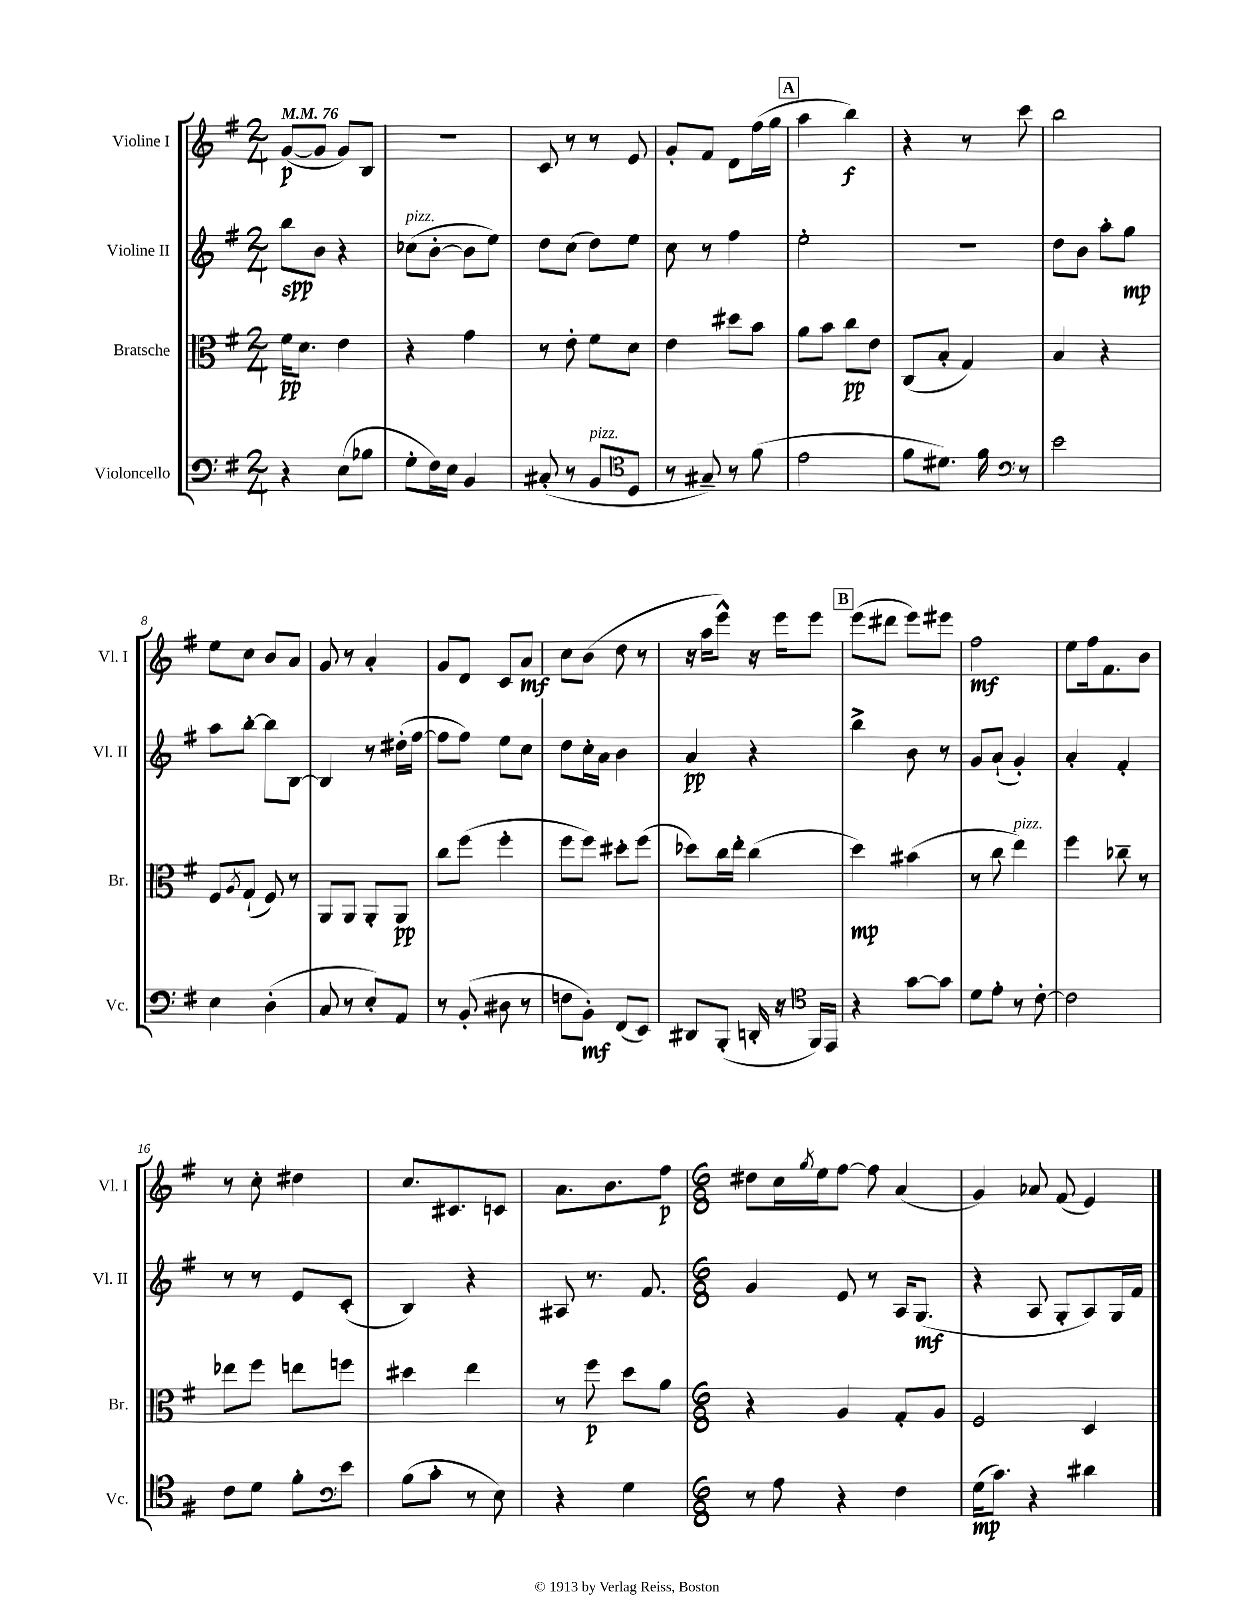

**kern	**dynam	**kern	**dynam	**kern	**dynam	**kern	**dynam
*part4	*part4	*part3	*part3	*part2	*part2	*part1	*part1
*staff4	*staff4	*staff3	*staff3	*staff2	*staff2	*staff1	*staff1
*I"Violoncello	*	*I"Bratsche	*	*I"Violine II	*	*I"Violine I	*
*I'Vc.	*	*I'Br.	*	*I'Vl. II	*	*I'Vl. I	*
*clefF4	*	*clefC3	*	*clefG2	*	*clefG2	*
*k[f#]	*	*k[f#]	*	*k[f#]	*	*k[f#]	*
*M2/4	*	*M2/4	*	*M2/4	*	*M2/4	*
*MM76	*	*MM76	*	*MM76	*	*MM76	*
=1	=1	=1	=1	=1	=1	=1	=1
4r	.	16f#\KL	pp	8bb\L	spp	([8g/L	p
.	.	8.d\J	.	.	.	.	.
.	.	.	.	8b\J	.	8g/J]	.
(8E\L	.	4e\	.	4r	.	8g/L)	.
8B-X\J	.	.	.	.	.	8B/J	.
=2	=2	=2	=2	=2	=2	=2	=2
!	!	!	!	!LO:TX:a:i:t=pizz.	!	!	!
8G'\L	.	4r	.	(8cc-X\L	.	2r	.
16F#\L)	.	.	.	[8b'\J	.	.	.
16E\JJ	.	.	.	.	.	.	.
4BB/	.	4g\	.	8b\L]	.	.	.
.	.	.	.	8ee\J)	.	.	.
=3	=3	=3	=3	=3	=3	=3	=3
(8C#X'/	.	8r	.	8dd\L	.	8c/	.
8r	.	8e'\	.	(8cc\J	.	8r	.
!LO:TX:a:i:t=pizz.	!	!	!	!	!	!	!
8BB/L	.	8f#\L	.	8dd\L)	.	8r	.
8D/J	.	8d\J	.	8ee\J	.	8e/	.
=4	=4	=4	=4	=4	=4	=4	=4
*clefC4	*	*	*	*	*	*	*
8r	.	4e\	.	8cc\	.	8g'/L	.
8G#X~/)	.	.	.	8r	.	8f#/J	.
8r	.	8dd#X\L	.	4ff#\	.	8d\L	.
(8f#\	.	8b\J	.	.	.	(16ff#\L	.
.	.	.	.	.	.	16gg\JJ	.
!!LO:REH:place=s1:t=A
=5	=5	=5	=5	=5	=5	=5	=5
2e\	.	8a\L	.	2ee'\	.	4aa\	.
.	.	8b\J	.	.	.	.	.
.	.	8cc\L	pp	.	.	4bb\)	f
.	.	8e\J	.	.	.	.	.
=6	=6	=6	=6	=6	=6	=6	=6
8f#\L	.	(8C/L	.	2r	.	4r	.
8.d#X\J)	.	8B'/J	.	.	.	.	.
.	.	4G/)	.	.	.	8r	.
16f#\	.	.	.	.	.	.	.
8r	.	.	.	.	.	8ccc\	.
=7	=7	=7	=7	=7	=7	=7	=7
*clefF4	*	*	*	*	*	*	*
2e\	.	4B/	.	8dd\L	.	2bb\	.
.	.	.	.	8b\J	.	.	.
.	.	4r	.	8aa'\L	.	.	.
.	.	.	.	8gg\J	mp	.	.
!!LO:LB:g=z
=8	=8	=8	=8	=8	=8	=8	=8
4E\	.	8F#/L	.	8aa\L	.	8ee\L	.
.	.	8qA/	.	.	.	.	.
.	.	(8G`/J	.	[8bb'\J	.	8cc\J	.
(4D'\	.	8F#/)	.	8bb\L]	.	8b/L	.
.	.	8r	.	[8B\J	.	8a/J	.
=9	=9	=9	=9	=9	=9	=9	=9
8C/	.	8AA/L	.	4B/]	.	8g/	.
8r	.	8AA/J	.	.	.	8r	.
8E'/L)	.	8AA'/L	.	8r	.	4a'/	.
8AA/J	.	8AA/J	pp	(16dd#X'\LL	.	.	.
.	.	.	.	[16ff#\JJ	.	.	.
=10	=10	=10	=10	=10	=10	=10	=10
8r	.	8cc\L	.	8ff#\L]	.	8g/L	.
(8BB'/	.	(8ff#\J	.	8ff#\J)	.	8d/J	.
8D#X\	.	4ff#'\	.	8ee\L	.	8c/L	.
8r	.	.	.	8cc\J	.	8a/J	mf
=11	=11	=11	=11	=11	=11	=11	=11
8Fn\L	.	8ff#\L	.	8dd\L	.	8cc\L	.
8BB'\J)	mf	8ff#\J)	.	16cc'\L	.	(8b\J	.
.	.	.	.	16a\JJ	.	.	.
(8FF#/L	.	8dd#X'\L	.	4b\	.	8dd\	.
8EE/J)	.	(8ff#\J	.	.	.	8r	.
=12	=12	=12	=12	=12	=12	=12	=12
8DD#X/L	.	8dd-X\L)	.	4a/	pp	16r	.
.	.	.	.	.	.	16aa\KL	.
(8BBB'/J	.	16cc\L	.	.	.	8eee^^\J)	.
.	.	16ee'\JJ	.	.	.	.	.
16DDn'/	.	(4cc\	.	4r	.	16r	.
16r	.	.	.	.	.	16eee\KL	.
16FF#/LL)	.	.	.	.	.	8eee\J	.
16EE/JJ	.	.	.	.	.	.	.
!!LO:REH:place=s1:t=B
=13	=13	=13	=13	=13	=13	=13	=13
*clefC4	*	*	*	*	*	*	*
4r	.	4dd\)	mp	4bb^\	.	(8eee\L	.
.	.	.	.	.	.	8ddd#X\J	.
[8g\L	.	(4b#X\	.	8b\	.	8eee\L)	.
8g\J]	.	.	.	8r	.	8eee#X\J	.
=14	=14	=14	=14	=14	=14	=14	=14
8d\L	.	8r	.	8g/L	.	2ff#\	mf
8e'\J	.	8cc\	.	(8a`/J	.	.	.
!	!	!LO:TX:a:i:t=pizz.	!	!	!	!	!
8r	.	4ee\)	.	4g'/)	.	.	.
[8c'\	.	.	.	.	.	.	.
=15	=15	=15	=15	=15	=15	=15	=15
2c\]	.	4ff#\	.	4a'/	.	8ee\L	.
.	.	.	.	.	.	16ff#\k	.
.	.	.	.	.	.	8.f#\	.
.	.	8cc-X~\	.	4f#'/	.	.	.
.	.	8r	.	.	.	8b\J	.
!!LO:LB:g=z
=16	=16	=16	=16	=16	=16	=16	=16
8c\L	.	8ee-X\L	.	8r	.	8r	.
8d\J	.	8ff#\J	.	8r	.	8cc'\	.
8f#'\L	.	8een\L	.	8e/L	.	4dd#X\	.
8e\J	.	8ffn\J	.	(8c'/J	.	.	.
=17	=17	=17	=17	=17	=17	=17	=17
*clefF4	*	*	*	*	*	*	*
(8B\L	.	4dd#X\	.	4B/)	.	8.cc/L	.
8c'\J	.	.	.	.	.	.	.
.	.	.	.	.	.	8.c#X/	.
8r	.	4ee\	.	4r	.	.	.
8E\)	.	.	.	.	.	8cn/J	.
=18	=18	=18	=18	=18	=18	=18	=18
4r	.	8r	.	8A#X/	.	8.a\L	.
.	.	8ff#\	p	8.r	.	.	.
.	.	.	.	.	.	8.b\	.
4G\	.	8dd\L	.	.	.	.	.
.	.	.	.	8.f#/	.	.	.
.	.	8a\J	.	.	.	8ff#\J	p
=19	=19	=19	=19	=19	=19	=19	=19
*M6/8	*	*M6/8	*	*M6/8	*	*M6/8	*
8r	.	4r	.	4g/	.	8dd#X\L	.
8A\	.	.	.	.	.	16cc\L	.
.	.	.	.	.	.	8qgg/	.
.	.	.	.	.	.	16ee\J	.
4r	.	4A/	.	8e/	.	[8ff#\J	.
.	.	.	.	8r	.	8ff#\]	.
4F#\	.	8G'/L	.	16A/KL	.	(4a/	.
.	.	.	.	(8.G/J	mf	.	.
.	.	8A/J	.	.	.	.	.
=20	=20	=20	=20	=20	=20	=20	=20
(16G\KL	mp	2F#/	.	4r	.	4g/)	.
8.c\J)	.	.	.	.	.	.	.
4r	.	.	.	8A/	.	8a-X/	.
.	.	.	.	8G'/L	.	(8f#/	.
4d#X\	.	4D/	.	8A/)	.	4e/)	.
.	.	.	.	16G/L	.	.	.
.	.	.	.	16f#/JJ	.	.	.
==	==	==	==	==	==	==	==
*-	*-	*-	*-	*-	*-	*-	*-
